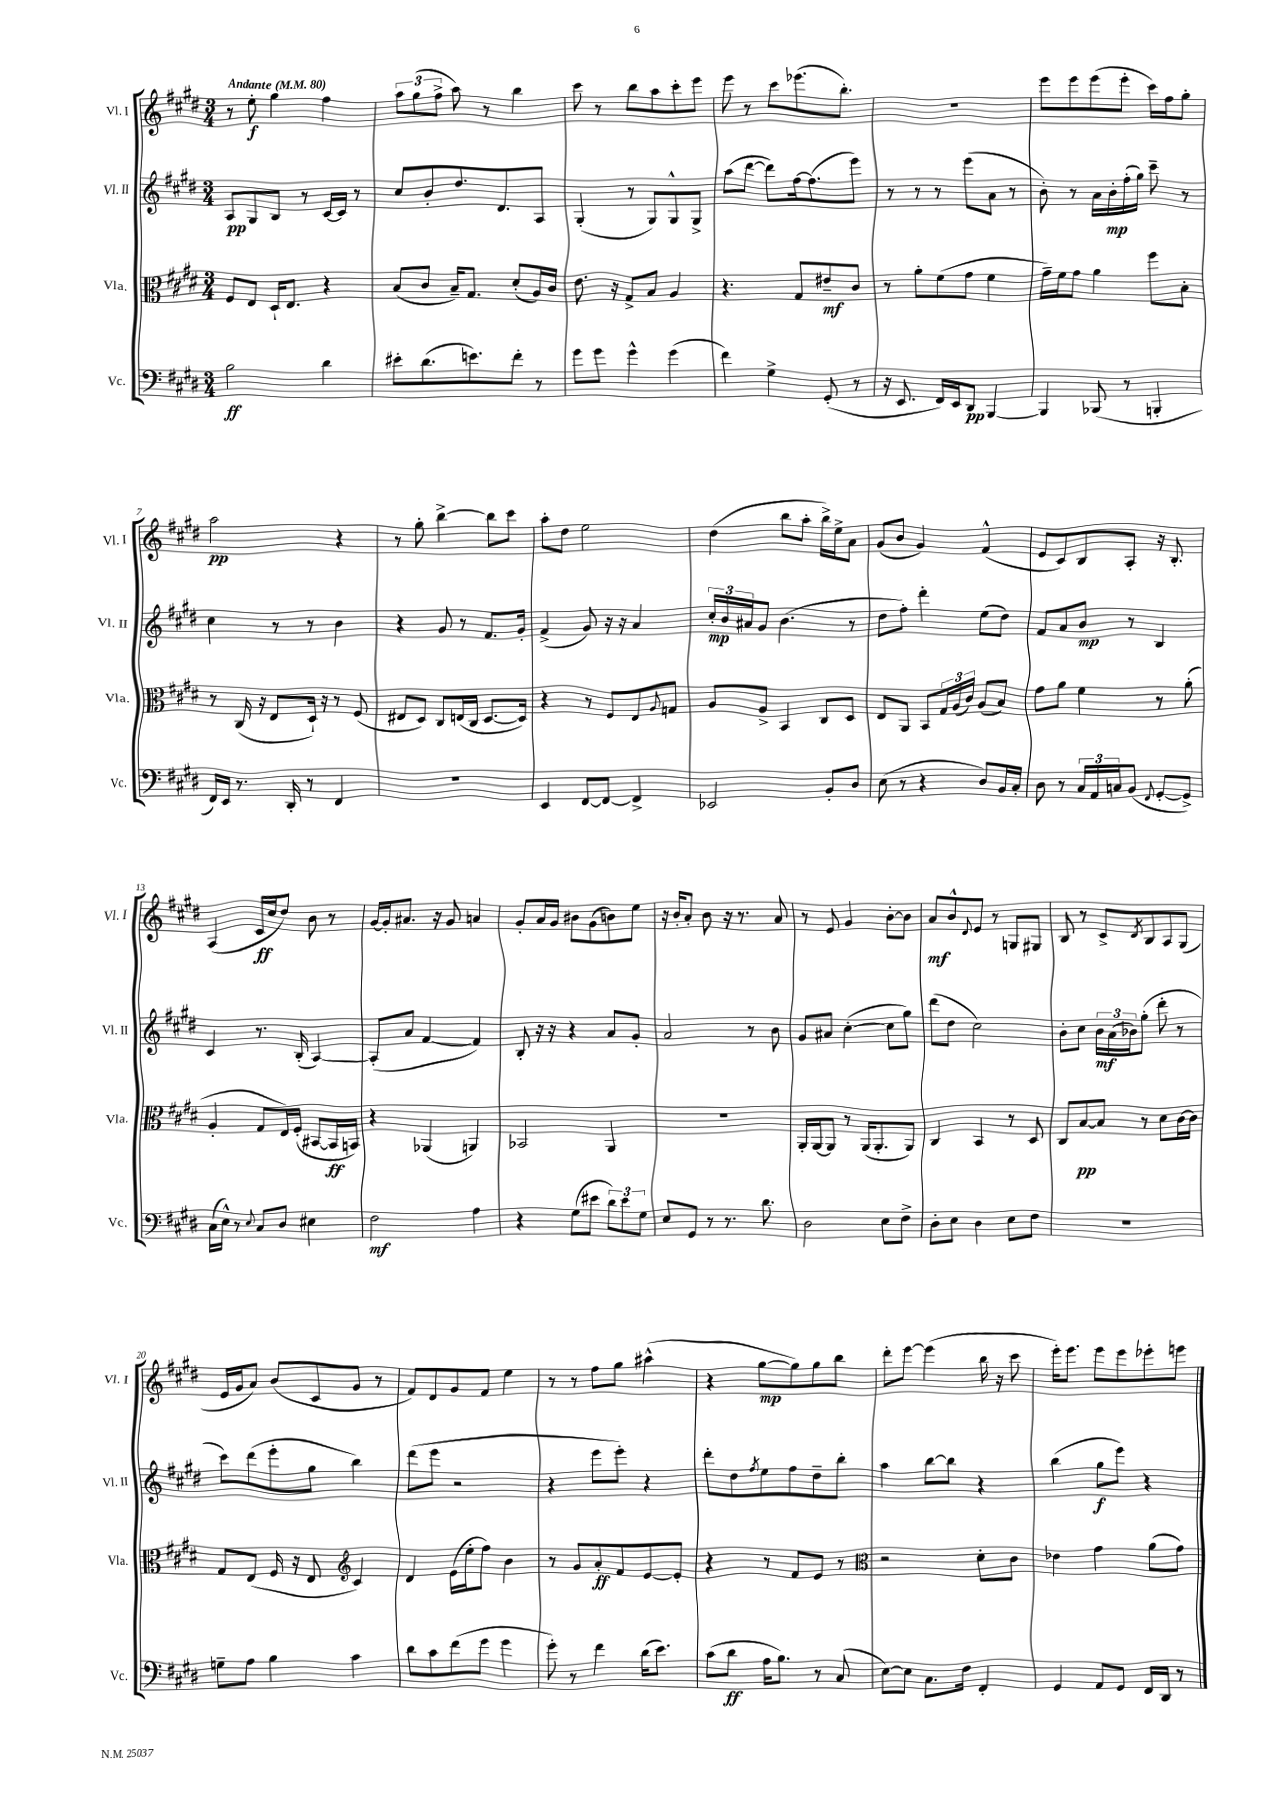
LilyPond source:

<<
\new StaffGroup <<
\new Staff = "s0" \with { instrumentName = "Vl. I" shortInstrumentName = "Vl. I" } {
    \clef treble \key e \major \numericTimeSignature \time 3/4 \tempo "Andante" 4 = 80
    r8 e''8-.\f gis''4 fis''4 |
    \tuplet 3/2 { a''8 gis''8( fis''8-> } a''8) r8 b''4 |
    cis'''8 r8 b''8 a''8 cis'''8-. e'''8 |
    e'''8 r8 cis'''8 ees'''8.( b''8.-.) |
    R2. |
    e'''8 e'''8 e'''8( e'''8-. cis'''16) fis''16 gis''8-. |
    a''2\pp r4 |
    r8 gis''8-. b''4~-> b''8 cis'''8 |
    a''8-. dis''8 e''2 |
    dis''4( b''8 a''8-. b''16->) e''16-> a'8 |
    gis'8( b'8 gis'4) fis'4-^( |
    e'8 cis'8) b8 a8-. r16 b8.-. |
    a4( cis'16\ff cis''16 dis''8) b'8 r8 |
    gis'16~ gis'16-. ais'8. r16 gis'8 a'4 |
    gis'8-. a'16 gis'16 bis'8 gis'8( b'8) e''8 |
    r16 b'16-. a'8-. b'8 r16 r8. a'8 |
    r8 e'8 gis'4 b'8~-. b'8 |
    a'8\mf b'8-^ \appoggiatura { dis'8 } e'8 r8 g8 gis8 |
    b8 r8 cis'8-> \acciaccatura { dis'8 } b8 a8 gis8( |
    e'16 gis'16 a'8) b'8( cis'8 gis'8 r8 |
    fis'8) dis'8 gis'8 fis'8 e''4 |
    r8 r8 fis''8 gis''8 ais''4-^( |
    r4 gis''8~\mp gis''8) gis''8 b''8 |
    dis'''8-. e'''8~ e'''4( b''16 r16 cis'''8 |
    e'''16-.) e'''8. e'''8 e'''8 ees'''8-. e'''8 \bar "|." |
}
\new Staff = "s1" \with { instrumentName = "Vl. II" shortInstrumentName = "Vl. II" } {
    \clef treble \key e \major \numericTimeSignature \time 3/4
    a8\pp gis8 b8 r8 cis'16~ cis'16 r8 |
    cis''8 b'8-. dis''8. dis'8. a8 |
    gis4-.( r8 gis8) gis8-^ gis8-> |
    a''8( dis'''8~ dis'''8) fis''16~ fis''8.( e'''8) |
    r8 r8 r8 e'''8( a'8 r8 |
    b'8-.) r8 a'16 b'16-.\mp fis''16-.( gis''16) cis'''8-- r8 |
    cis''4 r8 r8 b'4 |
    r4 gis'8 r8 fis'8. gis'16-. |
    fis'4->( gis'8) r16 r16 a'4 |
    \tuplet 3/2 { cis''16-.\mp b'16 ais'16 } gis'8 b'4.( r8 |
    dis''8 fis''8-.) dis'''4-. e''8( dis''8) |
    fis'8 a'8 b'8\mp r8 b4 |
    cis'4 r8. b16-.( a4~) |
    a8-.( a'8 fis'4~ fis'4) |
    b8-. r16 r16 r4 a'8 gis'8-. |
    a'2 r8 b'8 |
    gis'8 ais'8 cis''4~-.( cis''8 gis''8) |
    dis'''8( dis''8 cis''2) |
    b'8-. cis''8 \tuplet 3/2 { b'16\mf a'16( bes'16) } gis''8-.( dis'''8-. r8 |
    cis'''8) dis'''8( e'''8-. gis''8 b''4) |
    dis'''8( e'''8 r2 |
    r4 e'''8 e'''8-.) r4 |
    dis'''8-. dis''8 \acciaccatura { fis''8 } e''8 fis''8 dis''8-- b''8-. |
    a''4 b''8~ b''8 r4 |
    b''4( gis''8\f e'''8) r4 \bar "|." |
}
\new Staff = "s2" \with { instrumentName = "Vla." shortInstrumentName = "Vla." } {
    \clef alto \key e \major \numericTimeSignature \time 3/4
    fis8 e8 dis16-! e8. r4 |
    b8( cis'8 b16--) gis8. dis'8-.( a16) cis'16 |
    e'8. r16 gis8-> b8 a4 |
    r4. gis8 eis'8--\mf cis'8 |
    r8 a'8-. fis'8( gis'8 fis'4 |
    gis'16--) fis'16 gis'8 a'4 fis''8 b8-. |
    r8 cis16( r16 e8 dis16-!) r16 r8 fis8( |
    eis8 dis8) cis8 e16( cis16 dis8.~ dis16) |
    r4 r8 fis8 e8 \appoggiatura { a8 } g8 |
    a8 a8-> b,4 cis8 dis8 |
    e8 a,8 b,8 \tuplet 3/2 { gis16 a16( cis'16) } a8( b8) |
    gis'8 a'8 fis'4 r8 a'8-.( |
    a4-. gis8 e16) fis16-.( bis,8~ bis,16\ff b,16) |
    r4 aes,4( a,4) |
    bes,2 a,4 |
    R2. |
    a,16-. a,16~ a,8 r8 a,16( a,8.-. a,8) |
    cis4 b,4 r8 dis8 |
    cis8 b8~\pp b8 r8 dis'8 cis'16~ cis'16 |
    gis8 e8( fis16 r16 e8 \clef treble cis'4) |
    dis'4 e'16( e''16-. fis''8) b'4 |
    r8 gis'8 a'8-.\ff fis'8 e'8~ e'8-. |
    r4 r8 fis'8 e'8 r8 |
    \clef alto r2 dis'8-. cis'8 |
    ees'4 gis'4 a'8( gis'8) \bar "|." |
}
\new Staff = "s3" \with { instrumentName = "Vc." shortInstrumentName = "Vc." } {
    \clef bass \key e \major \numericTimeSignature \time 3/4
    b2\ff dis'4 |
    eis'8-. dis'8.( e'8.) fis'8-. r8 |
    gis'8 gis'8 gis'4-^ gis'4( |
    fis'4) gis4-> gis,8-.( r8 |
    r16 e,8. fis,16) e,16 dis,8\pp b,,4~ |
    b,,4 bes,,8( r8 b,,4-. |
    fis,16) e,16 r8. dis,16-. r8 fis,4 |
    R2. |
    e,4 fis,8~ fis,8~ fis,4-> |
    ees,2 b,8-. dis8 |
    e8( r8 r4 dis8) b,16 cis16-. |
    dis8 r8 \tuplet 3/2 { cis16 a,16 c16 } b,8( \appoggiatura { fis,8 } gis,8~-. gis,8->) |
    cis16( e16-^) r8 \appoggiatura { e8 } cis8 dis8 eis4 |
    fis2\mf a4 |
    r4 gis8( eis'8 \tuplet 3/2 { dis'8) eis'8 gis8 } |
    e8 gis,8 r8 r8. dis'8. |
    dis2 e8 fis8-> |
    dis8-. e8 dis4 e8 fis8 |
    R2. |
    g8-- a8 b4 cis'4 |
    dis'8 cis'8 fis'8( gis'8 gis'4 |
    gis'8-.) r8 fis'4 dis'16( e'8.) |
    cis'8( dis'8\ff a16 b8.) r8 cis8( |
    e8~) e8 cis8. fis16 fis,4-. |
    gis,4 a,8 gis,8 fis,16 dis,16 r8 \bar "|." |
}
>>
>>
